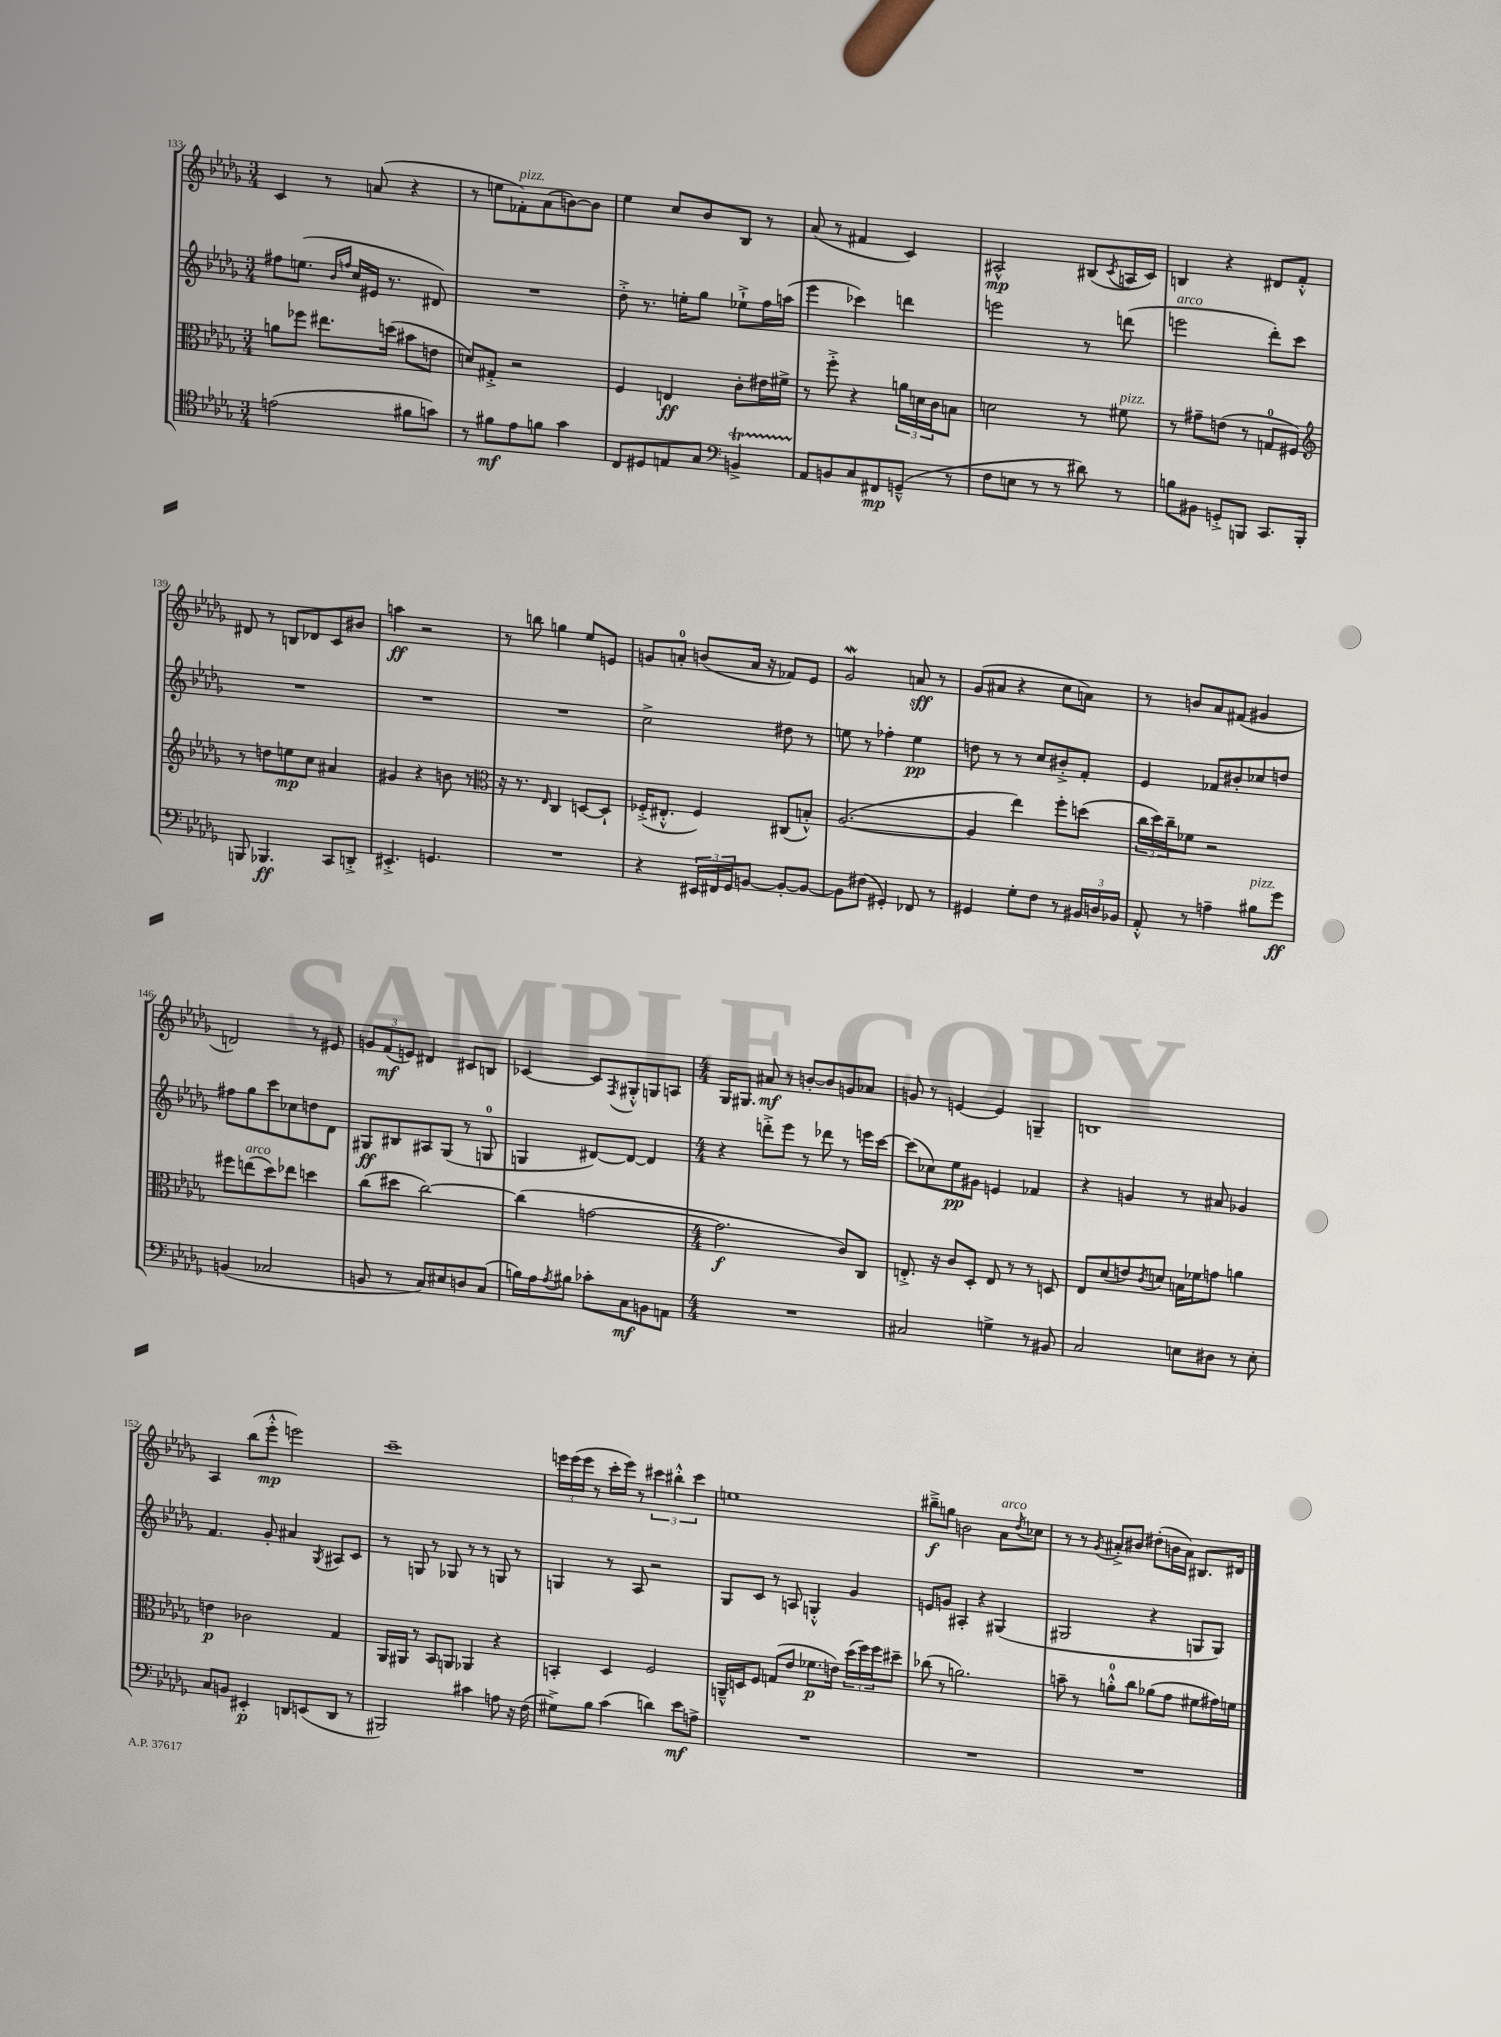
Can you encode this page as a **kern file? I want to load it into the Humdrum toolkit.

**kern	**kern	**kern	**kern
*staff4	*staff3	*staff2	*staff1
*clefC4	*clefC3	*clefG2	*clefG2
*k[b-e-a-d-g-]	*k[b-e-a-d-g-]	*k[b-e-a-d-g-]	*k[b-e-a-d-g-]
*M3/4	*M3/4	*M3/4	*M3/4
(2e	8a	8ff#	4c
.	8ff-	(8.ee	.
.	8.ee#	.	8r
.	.	16qqb-	.
.	.	16qqff	.
.	.	16cc	.
.	.	16e#	(8a
.	(16dd	8.r	.
8f#	8b#	.	4r
8g)	8e	8d#)	.
=	=	=	=
8r	8d)	2.r	8r
8f#	8G#'^	.	8ee
8e-	2r	.	8f-')
8f	.	.	(8a-
4g-	.	.	[8b)
.	.	.	8b]
=	=	=	=
8C	4F	8dd-'^	4ee-
8D#	.	8.r	.
8E	4E	.	8cc
.	.	16ee'	.
8G-	.	8gg-	8b-
*clefF4	*	*	*
4BB^	8c'	8ee-`^	8B-
.	16e#	16ff	8r
.	16f#^	(16aa	.
=	=	=	=
8AA-	8r	4eee-	(8a-
8BB	8ff'^	.	8r
8C	4r	4ccc-)	4f#
8FF#	.	.	.
(8GG~^^	24a	4ddd	4c)
.	24d	.	.
.	24c	.	.
8r	8B	.	.
=	=	=	=
8F	2d	2eee	2A#^^
8E	.	.	.
8r	.	.	.
8r	.	.	.
8d#)	8r	8r	(8B#
.	.	.	8qc
8r	8f#	(8ddd	16A
.	.	.	16c)
=	=	=	=
8B	8r	2eee	4B
8BB#	8g#~	.	.
8GG'^	(8e	.	4r
8BBB	8r	.	.
8.CC	8G	8ddd-')	8d#
.	8F#)	8ccc	8f'^^
16BBB'	.	.	.
=	=	=	=
*	*clefG2	*	*
8BBB	8r	2.r	8d#
4.BBB-	8dd	.	8r
.	8ee	.	8B
.	8cc	.	8d-
8CC	4a#	.	8c
8DD'^	.	.	8b#
=	=	=	=
4.EE#'^	4g#	2.r	4aa
.	4r	.	2r
4.GG	.	.	.
.	8b	.	.
.	8r	.	.
=	=	=	=
*	*clefC3	*	*
2.r	16r	2.r	8r
.	8.r	.	.
.	.	.	8bb
.	16qqE-	.	.
.	4C	.	4gg
.	[8D	.	8ee-
.	8D`]	.	8e
=	=	=	=
4r	(16F-'^	2cc^	8g
.	8.E#'^^	.	.
.	.	.	8a'
24EE#	4F-)	.	(8b
24FF#	.	.	.
24GG-	.	.	.
[8BB	.	.	16a
.	.	.	16r
8BB'_	(8C#	8dd#	8f-)
8BB_	8B'^^)	8r	8e-
=	=	=	=
8BB]	([2.A-	8ee	2g-
(8F#	.	8r	.
4GG#')	.	4ff-'	.
8FF-	.	4ee	8a
8r	.	.	8r
=	=	=	=
4GG#	4A-]	8dd	(8g-
.	.	8r	8a#
8G-'	4ee-)	8r	4r
8F	.	8cc	.
8r	8ff'	8b#'^	8cc
24BB#	(8dd	8f'	8a)
24D	.	.	.
24BB-	.	.	.
=	=	=	=
8AA-'^^	24cc	4e-	8r
.	24dd-)	.	.
.	24cc~	.	.
8r	8f-	.	8b
4A~	2r	8f-	8a-
.	.	8b#'	(8f#
8B#	.	8cc-	4g#
8g-	.	8dd	.
=	=	=	=
(4BB	8ff#	8ff#	2d)
.	(8ee	8gg-	.
2C-	8dd-)	8ccc	.
.	8ee-	8cc-	.
.	4dd	8dd	8r
.	.	8d-	8e#
=	=	=	=
8BB	(8cc	8G#	12g
.	.	.	(12f
8r	8dd#	8B#	.
.	.	.	12e)
8C)	[2cc)	8A#	4d#
8E#	.	(8G#	.
8D	.	8r	8c#
(8C	.	8G	8B
=	=	=	=
16B)	(4cc]	4G	[4c-
16A-	.	.	.
8qA-	.	.	.
8B#	.	.	.
8c-'	[2g	[8d#)	8c-]
.	.	.	8qF
8C	.	8d#_	8G#'^^
8BB	.	4d#]	8G
8AA	.	.	8A
=	=	=	=
*M4/4	*M4/4	*M4/4	*M4/4
1r	2.g]	4r	16G-
.	.	.	8.G#
.	.	8ddd'^	8a#
.	.	8eee-	8r
.	.	8r	[8b'
.	.	8ddd-	8b]
.	8c)	8r	8g
.	8C	16eee	8a-
.	.	[16ccc	.
=	=	=	=
2C#	8.E'^	(8ccc]	8g
.	.	8cc-)	8r
.	16r	.	.
.	8c	8ee-	[4e
.	8D-'	8g#	.
4G^	8E	4e	4e]
.	8r	.	.
8r	8r	4f-	4G~
8BB#	8D	.	.
=	=	=	=
2C	8E-	4r	1B
.	(8d-	.	.
.	8e)	4g	.
.	8qc	.	.
.	8d	.	.
8E	16B	8r	.
.	16f-	.	.
8D#	8g	8a#	.
8r	4a	4g-	.
8E'	.	.	.
=	=	=	=
8C	4e	4.f	4A-
8BB	.	.	.
4EE#'	2c-	.	(8bb-
.	.	8g-'	8eee-'^^
8DD	.	4a#	2eee)
(8EE	.	.	.
.	.	8qG-	.
8DD	4G-	8A#	.
8r	.	8c	.
=	=	=	=
2BBB#)	16AA-	8r	1ccc~
.	16AA#	.	.
.	8r	8G	.
.	8BB-	8r	.
.	8AA	8G-	.
4c#	4AA-	8r	.
.	.	8r	.
8A	4r	8G	.
16r	.	8r	.
(16F	.	.	.
=	=	=	=
8G#^)	4BB'	4G	24eee
.	.	.	(24eee
.	.	.	24eee
8B-	.	.	8r
(4c	4D-	8r	16ccc'
.	.	.	16eee)
.	.	8A-	8r
4d)	2F	2r	6ccc#
.	.	.	6bb#'^^
8e-	.	.	.
.	.	.	6ccc#
8A^	.	.	.
=	=	=	=
1r	16AA~^^	8G-	1ee
.	16D	.	.
.	8F	8c	.
.	(8G	8r	.
.	8e-	8A	.
.	8.f-	4G'^^	.
.	16e)	.	.
.	(24dd-	4g-	.
.	24ff)	.	.
.	24ff	.	.
.	8dd#~	.	.
=	=	=	=
1r	(8cc-	8e	8bb#~^
.	8r	8g	8gg
.	2.a)	4A#'	2b
.	.	4r	.
.	.	(4G#	8a-
.	.	.	8qdd-
.	.	.	8cc-
=	=	=	=
1r	8b~	2G#	8r
.	8r	.	8r
.	.	.	8qg-
.	8a'^^	.	8a#'^
.	8cc	.	8b#
.	(8a-	4r	(8dd#'
.	8g-	.	16b
.	.	.	16a#)
.	8f#	8G	8.B#
.	16g#)	8G)	.
.	16f	.	16d#
==	==	==	==
*-	*-	*-	*-
